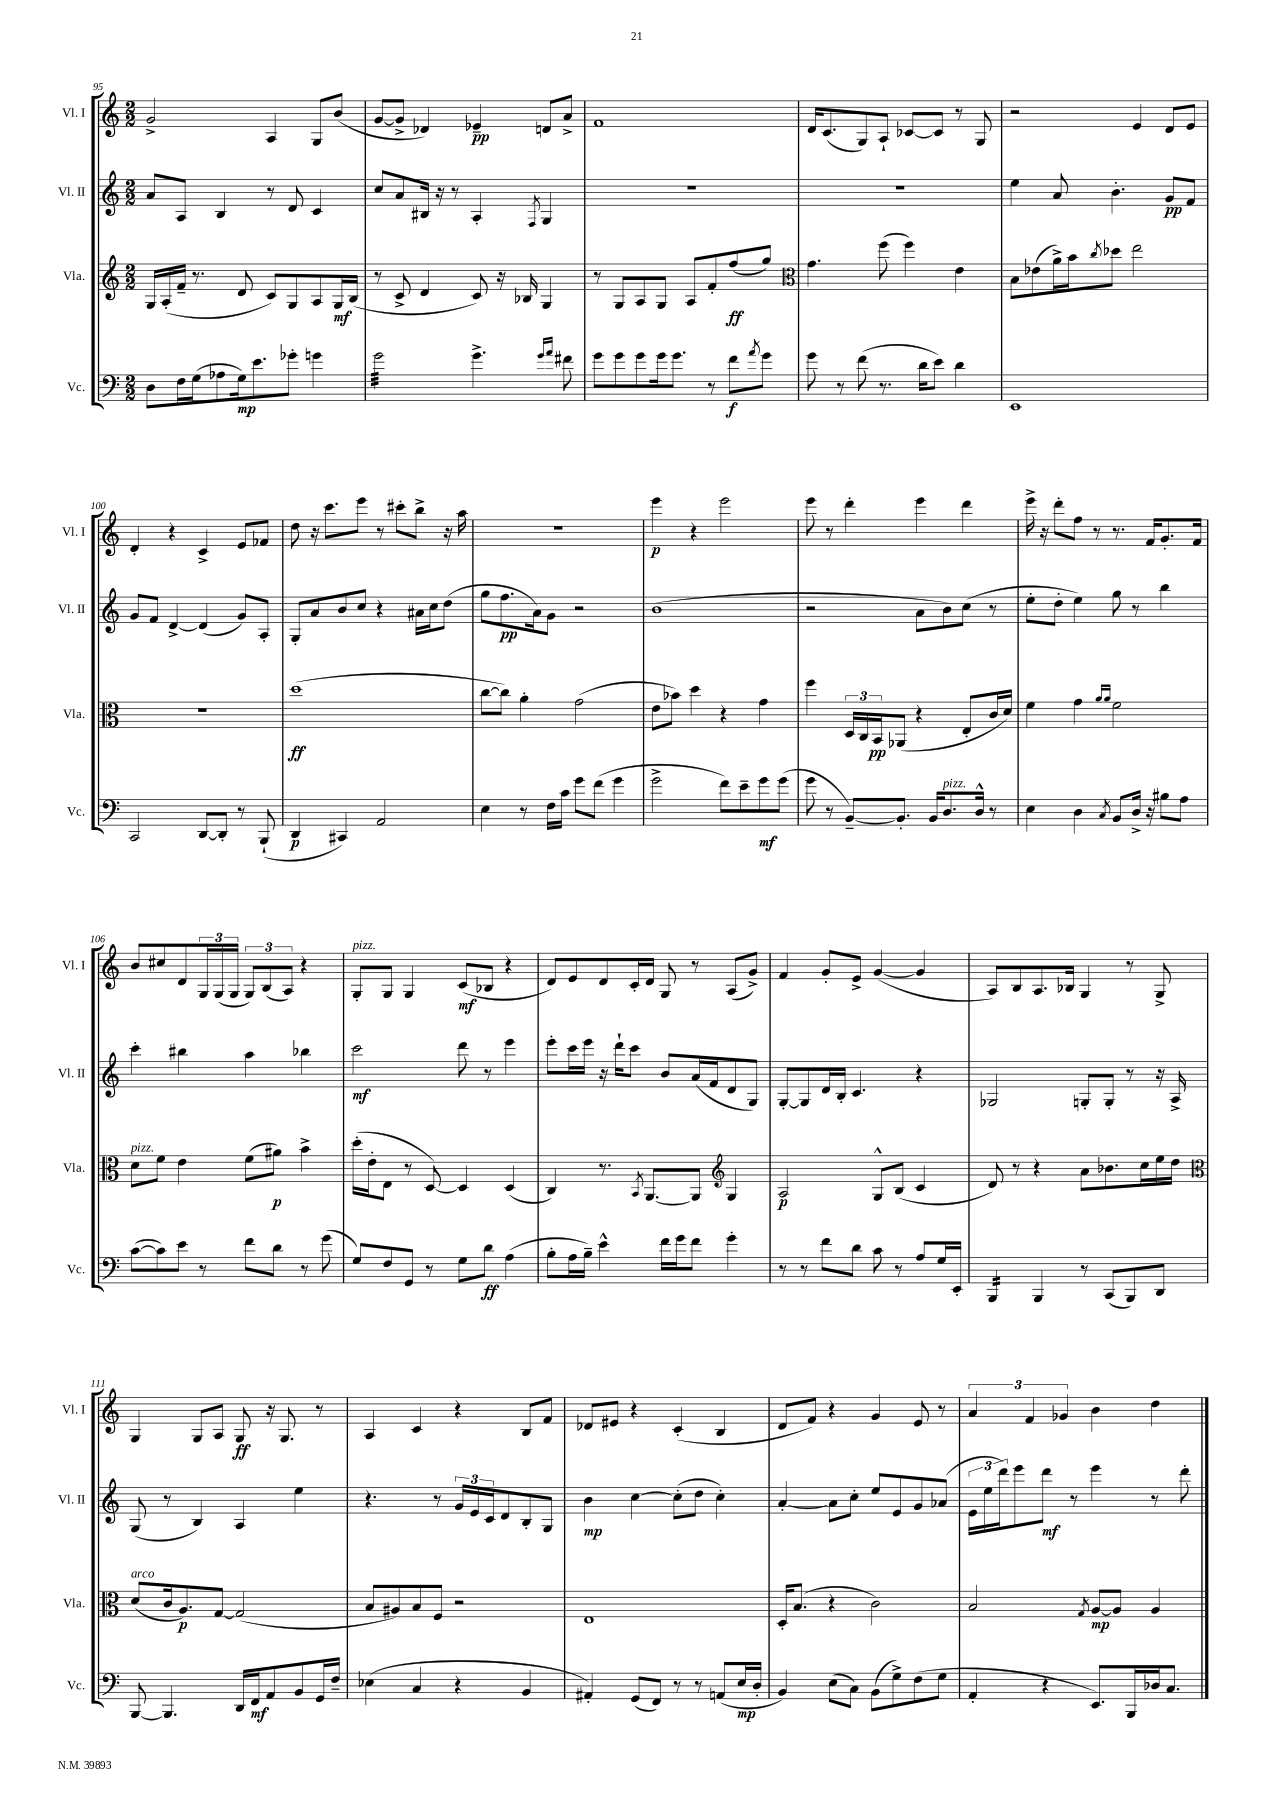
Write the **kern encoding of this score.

**kern	**kern	**kern	**kern
*staff4	*staff3	*staff2	*staff1
*clefF4	*clefG2	*clefG2	*clefG2
*k[]	*k[]	*k[]	*k[]
*M2/2	*M2/2	*M2/2	*M2/2
8D	16G	8a	2g^
.	(16A'	.	.
16F	16f~	8A	.
(16G	8.r	.	.
8A-	.	4B	.
16G)	8d	.	.
8.e	.	.	.
.	8c)	8r	4A
8g-'	8G	8d	.
4g	8A	4c	8G
.	16G	.	(8b
.	(16B	.	.
=	=	=	=
2g	8r	8cc	[8g
.	8c^	8a	8g^]
.	4d	16B#	4d-)
.	.	16r	.
.	.	8r	.
4.g^	8c)	4A'	4e-~
.	16r	.	.
.	16B-	.	.
.	.	8qF	.
.	4G	4G	8d
16qqg	.	.	.
16qqa	.	.	.
8f#	.	.	8a^
=	=	=	=
8g	8r	1r	1f
8g	8G	.	.
8g	8A	.	.
16g	8G	.	.
8.g	.	.	.
.	8A	.	.
8r	8f'	.	.
8f	(8ff	.	.
8qa	.	.	.
8g	8gg)	.	.
=	=	=	=
*	*clefC3	*	*
8g	4.g	1r	16d
.	.	.	(8.c
8r	.	.	.
(8f	.	.	8G)
8.r	(8ff	.	8A`
.	4ff)	.	[8c-
16d	.	.	.
8e)	.	.	8c-]
4d	4e	.	8r
.	.	.	8G
=	=	=	=
1EE	8B	4ee	2r
.	(8e-	.	.
.	16a^)	8a	.
.	16b	.	.
.	8qcc	.	.
.	8dd-	4.b'	.
.	2ee	.	4e
.	.	8g	8d
.	.	8f	8e
=	=	=	=
2CC	1r	8g	4d'
.	.	8f	.
.	.	[4d^	4r
[8DD	.	(4d]	4c^
8DD']	.	.	.
8r	.	8g)	8e
(8BBB`	.	8A'	8f-
=	=	=	=
4DD	(1dd	8G'	8dd
.	.	8a	16r
.	.	.	8.ccc
4CC#)	.	8b	.
.	.	8cc	8eee
2AA	.	4r	8r
.	.	.	8ccc#'
.	.	16a#	8bb^
.	.	16cc	.
.	.	(8dd	16r
.	.	.	16aa
=	=	=	=
4E	[8cc	8gg	1r
.	8cc])	8.ff	.
8r	4a'	.	.
.	.	16a)	.
16F	.	8g	.
16c	.	.	.
8g	(2g	2r	.
(8f	.	.	.
4g	.	.	.
=	=	=	=
2g^	8e	(1b	4eee
.	8b-)	.	.
.	4dd	.	4r
8f)	4r	.	2eee
8e~	.	.	.
8g	4g	.	.
(8g	.	.	.
=	=	=	=
8g	4ff	2r	8eee
8r	.	.	8r
[8BB~)	24D	.	4ddd'
.	24C	.	.
.	24BB	.	.
8.BB']	(8AA-	.	.
.	4r	8a	4eee
16BB	.	.	.
8.D	.	8b)	.
.	8E'	(8cc	4ddd
16D^^	.	.	.
8r	16c	8r	.
.	16d)	.	.
=	=	=	=
4E	4f	8ee'	16eee^
.	.	.	16r
.	.	8dd'	8ddd'
4D	4g	4ee)	8ff
.	.	.	8r
.	16qqa	.	.
8qC	16qqa	.	.
8BB	2f	8gg	8.r
16D^	.	8r	.
16r	.	.	16f
8B#	.	4bb	8.g'
8A	.	.	.
.	.	.	16f
=	=	=	=
([8c	8d	4ccc'	8b
8c])	8f	.	8cc#
8e	4e	4bb#	8d
8r	.	.	24G
.	.	.	(24G
.	.	.	24G
8f	(8f	4aa	12G)
.	.	.	(12B
8d	8a#)	.	.
.	.	.	12A)
8r	4b^	4bb-	4r
(8g	.	.	.
=	=	=	=
8G)	(16dd'	2ccc	8G'
.	16e'	.	.
8F	8E	.	8G
8GG	8r	.	4G
8r	[8D)	.	.
8G	4D]	8ddd	(8c
8d	.	8r	8B-
(4A	(4D	4eee	4r
=	=	=	=
8B'	4C)	8eee'	8d)
16A	.	16ccc	8e
16B~)	.	16eee	.
4e^^	8.r	16r	8d
.	.	16ddd`	.
.	.	8ccc	16c'
.	8qBB	.	.
.	[8.AA	.	16d
16f	.	8b	8G
16g	.	.	.
8f	8AA]	(16a	8r
.	.	16f	.
*	*clefG2	*	*
4g'	4G	8d	(8A
.	.	8G)	8g^)
=	=	=	=
8r	2A	[8G'	4f
8r	.	8G]	.
8f	.	16d	8g'
.	.	16B'	.
8d	.	4.c	8e^
8c	8G^^	.	([4g
8r	(8B	.	.
8A	4c	4r	4g]
16G	.	.	.
16EE'	.	.	.
=	=	=	=
4BBB	8d)	2G-	8A)
.	8r	.	8B
4BBB	4r	.	8.A
.	.	.	16B-
8r	8a	8G'	4G
(8CC	8.b-	8G'	.
8BBB)	.	8r	8r
.	16cc	.	.
8DD	16ee	16r	8G^
.	16dd	16A^	.
=	=	=	=
*	*clefC3	*	*
[8BBB	(8d	(8G	4G
4.BBB]	16c	8r	.
.	8.A)	.	.
.	.	4B)	8G
.	[8G	.	8A
16DD	(2G]	4A	8G
16FF	.	.	.
8AA	.	.	16r
.	.	.	8.G
8BB	.	4ee	.
16GG	.	.	8r
16F~	.	.	.
=	=	=	=
(4E-	8B	4.r	4A
.	8A#)	.	.
4C	8B	.	4c
.	8F	8r	.
4r	2r	24g	4r
.	.	24e	.
.	.	24c	.
.	.	8d	.
4BB	.	8B'	8B
.	.	8G	8f
=	=	=	=
4AA#')	1E	4b	8d-
.	.	.	8e#
(8GG	.	[4cc	4r
8FF)	.	.	.
8r	.	(8cc']	(4c'
8r	.	8dd	.
(8AA	.	4cc')	4B
16E	.	.	.
16D'	.	.	.
=	=	=	=
4BB)	16D'	[4a'	8d
.	(8.B	.	.
.	.	.	8f)
(8E	4r	8a]	4r
8C)	.	8cc'	.
(8BB	2c)	8ee	4g
8G^)	.	8e	.
(8F	.	8g	8e
8G	.	(8a-	8r
=	=	=	=
4AA'	2B	24e	6a
.	.	24ee	.
.	.	24ddd)	.
.	.	8eee	.
.	.	.	6f
4r	.	8ddd	.
.	.	.	6g-
.	.	8r	.
.	8qG	.	.
8.EE)	[8A	4eee	4b
.	8A]	.	.
16BBB	.	.	.
16D-	4A	8r	4dd
8.C	.	.	.
.	.	8ddd'	.
==	==	==	==
*-	*-	*-	*-
